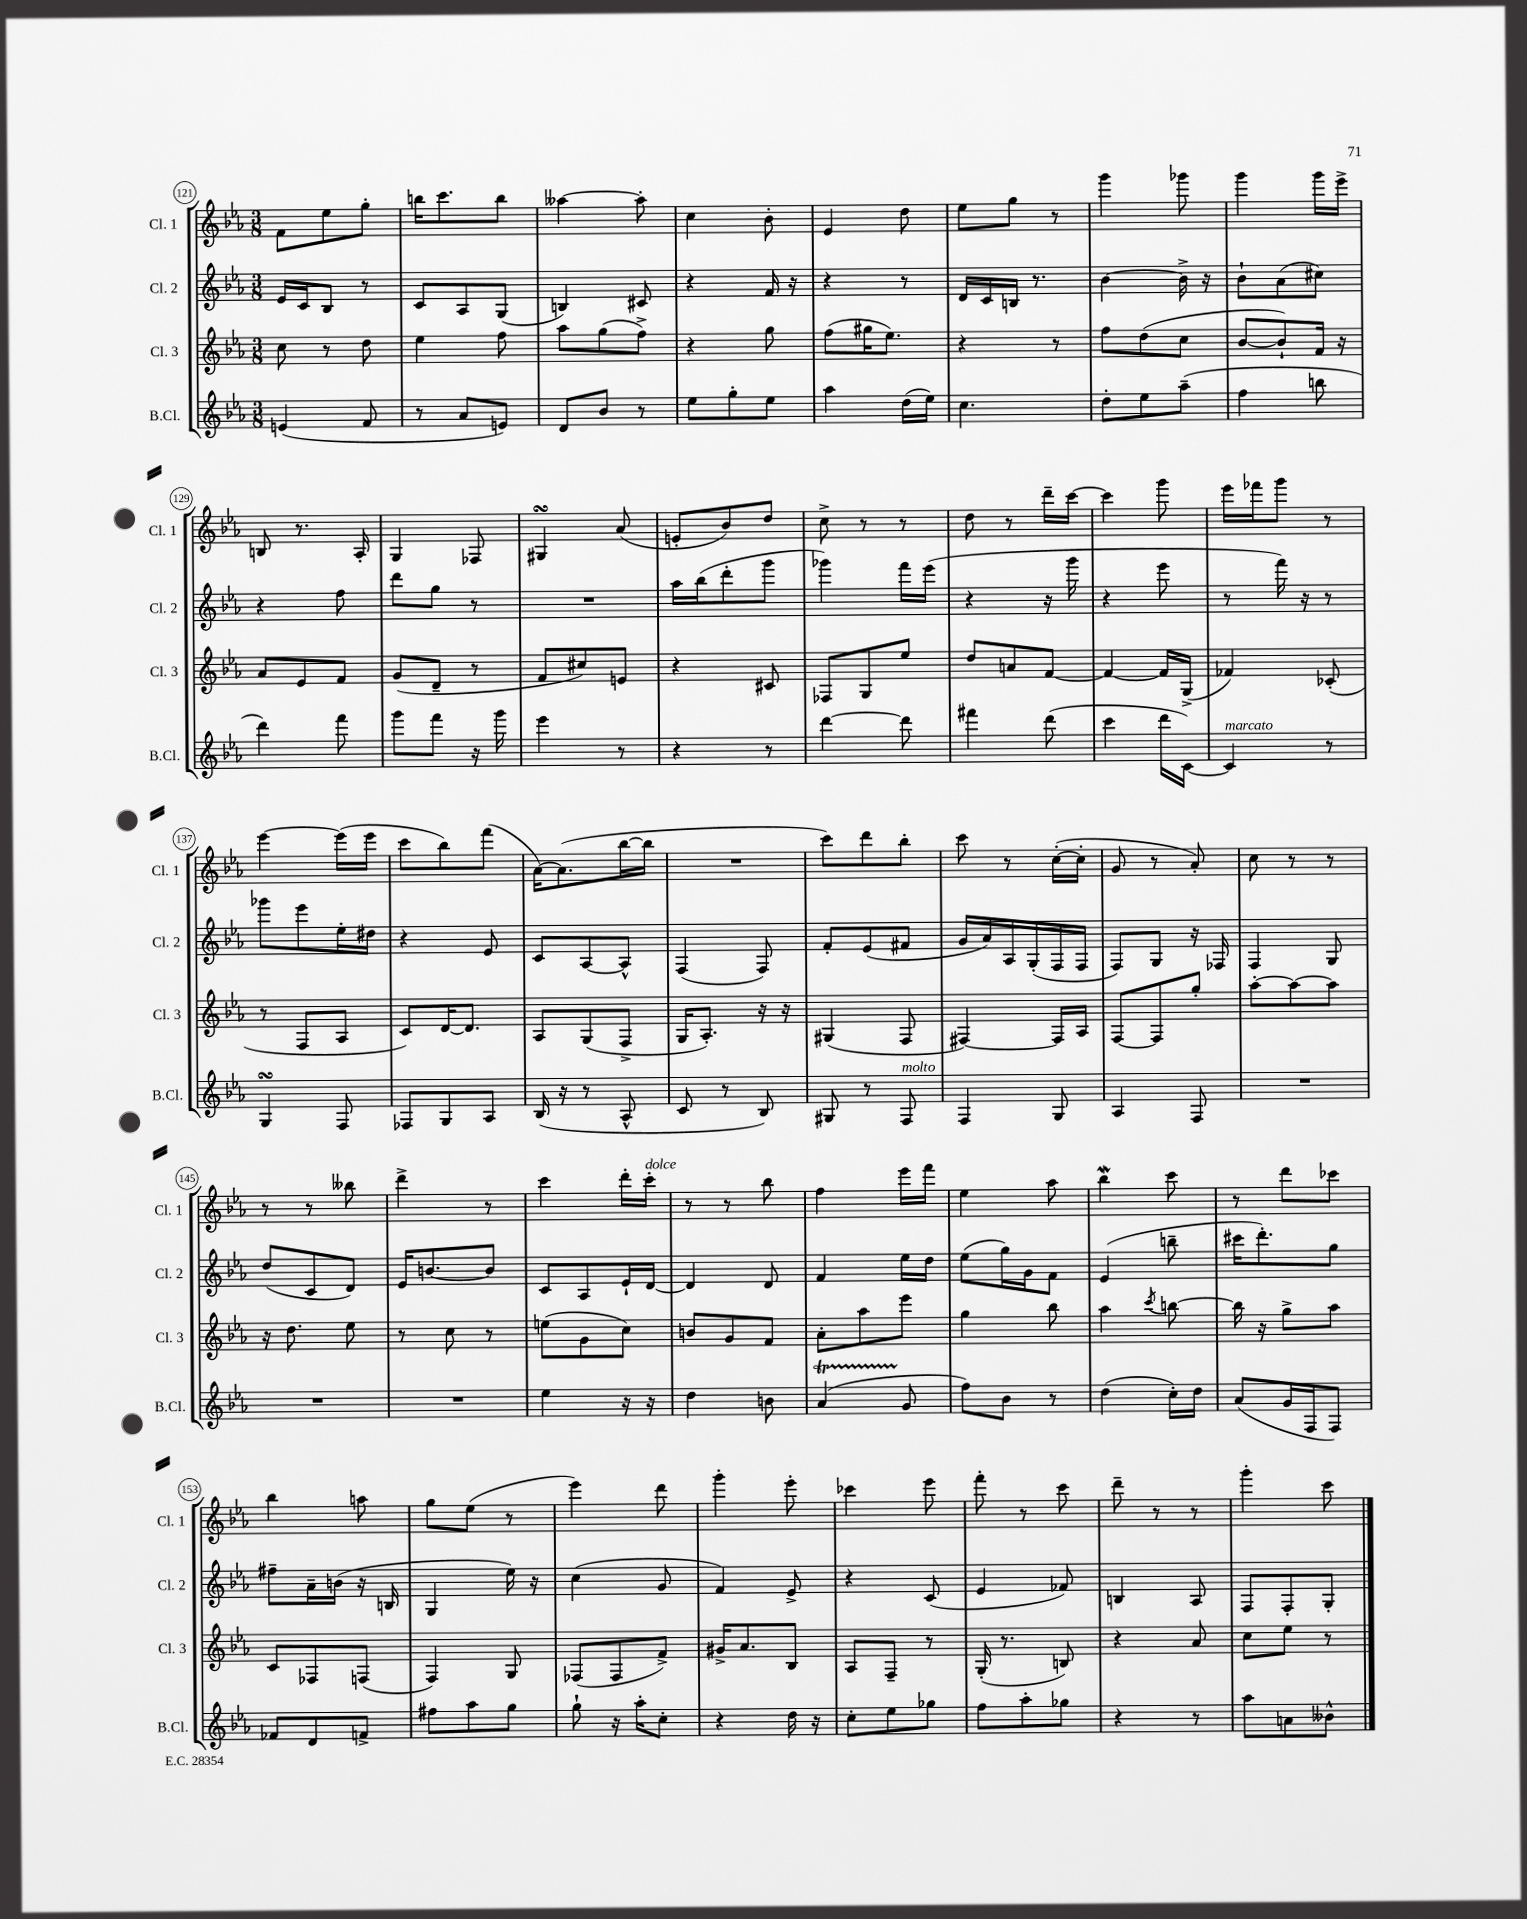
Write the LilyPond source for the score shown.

<<
\new StaffGroup <<
\new Staff = "s0" \with { instrumentName = "Cl. 1" shortInstrumentName = "Cl. 1" } {
    \clef treble \key ees \major \numericTimeSignature \time 3/8
    f'8 ees''8 g''8-. |
    b''16 c'''8. b''8 |
    aeses''4~ aeses''8-. |
    c''4 bes'8-. |
    ees'4 d''8 |
    ees''8 g''8 r8 |
    g'''4 ges'''8 |
    g'''4 g'''16 ees'''16-> |
    b8 r8. aes16-. |
    g4 fes8 |
    gis4\turn aes'8( |
    e'8-. bes'8) d''8 |
    c''8-> r8 r8 |
    d''8 r8 d'''16-- c'''16~ |
    c'''4 g'''8 |
    ees'''16 fes'''16 g'''8 r8 |
    ees'''4~ ees'''16( ees'''16 |
    c'''8 bes''8) f'''8( |
    aes'16~) aes'8.( bes''16~ bes''16 |
    R4. |
    c'''8) d'''8 bes''8-. |
    c'''8 r8 c''16~-.( c''16-. |
    g'8 r8 aes'8-.) |
    c''8 r8 r8 |
    r8 r8 beses''8 |
    d'''4-> r8 |
    c'''4 d'''16-. c'''16-.^\markup { \italic "dolce" } |
    r8 r8 bes''8 |
    f''4 ees'''16 f'''16 |
    ees''4 aes''8 |
    bes''4\mordent c'''8 |
    r8 d'''8 ces'''8 |
    bes''4 a''8 |
    g''8 ees''8( r8 |
    ees'''4) d'''8 |
    g'''4-. ees'''8-. |
    ces'''4 ees'''8 |
    f'''8-. r8 c'''8 |
    d'''8-- r8 r8 |
    g'''4-. c'''8 \bar "|." |
}
\new Staff = "s1" \with { instrumentName = "Cl. 2" shortInstrumentName = "Cl. 2" } {
    \clef treble \key ees \major \numericTimeSignature \time 3/8
    ees'16 c'16 bes8 r8 |
    c'8 aes8 g8( |
    b4) cis'8 |
    r4 f'16 r16 |
    r4 r8 |
    d'16 c'16 b16 r8. |
    bes'4~ bes'16-> r16 |
    bes'8-! aes'8( cis''8) |
    r4 f''8 |
    d'''8 g''8 r8 |
    R4. |
    aes''16 bes''16( d'''8-. g'''8 |
    ges'''4) f'''16 ees'''16( |
    r4 r16 g'''16 |
    r4 ees'''8 |
    r8 f'''16) r16 r8 |
    ges'''8 ees'''8 ees''16-. dis''16 |
    r4 ees'8 |
    c'8 aes8~ aes8-^ |
    f4( f8) |
    f'8-. ees'8( fis'8 |
    g'16 aes'16) aes16 g16-.( f16 f16 |
    f8) g8 r16 fes16 |
    f4 g8 |
    d''8( c'8 d'8) |
    ees'16 b'8.~ b'8 |
    c'8 aes8 ees'16-! d'16~ |
    d'4 d'8 |
    f'4 ees''16 d''16 |
    ees''8( g''16) g'16 f'8 |
    ees'4( b''8-- |
    cis'''16 d'''8.-.) g''8 |
    fis''8-- aes'16-- b'16( r16 b16 |
    g4 ees''16) r16 |
    c''4( g'8 |
    f'4) ees'8-> |
    r4 c'8( |
    ees'4 fes'8) |
    b4 aes8 |
    f8 f8-. g8-. \bar "|." |
}
\new Staff = "s2" \with { instrumentName = "Cl. 3" shortInstrumentName = "Cl. 3" } {
    \clef treble \key ees \major \numericTimeSignature \time 3/8
    c''8 r8 d''8 |
    ees''4 f''8 |
    aes''8 g''8( f''8->) |
    r4 g''8 |
    f''8( gis''16 ees''8.) |
    r4 r8 |
    f''8 d''8( c''8 |
    bes'8~ bes'8-!) f'16 r16 |
    aes'8 ees'8 f'8 |
    g'8( d'8-- r8 |
    f'8 cis''8) e'8 |
    r4 cis'8 |
    fes8 g8 ees''8 |
    d''8 a'8 f'8~ |
    f'4~ f'16 g16->( |
    fes'4) ces'8-.( |
    r8 f8 aes8 |
    c'8) d'16~ d'8. |
    aes8 g8( f8-> |
    g16 aes8.-.) r16 r16 |
    gis4( f8 |
    fis4~) fis16 aes16 |
    f8~ f8 g''8-. |
    aes''8~-. aes''8~ aes''8 |
    r16 d''8. ees''8 |
    r8 c''8 r8 |
    e''8( g'8 c''8) |
    b'8 g'8 f'8 |
    aes'8-. aes''8 ees'''8 |
    g''4 bes''8 |
    aes''4 \acciaccatura { c'''8 } b''8~ |
    b''16 r16 g''8-> aes''8 |
    c'8 fes8 f8( |
    f4) g8 |
    fes8( fes8 f'8->) |
    gis'16-> aes'8. bes8 |
    aes8 f8-- r8 |
    g16-.( r8. b8) |
    r4 aes'8 |
    c''8 ees''8 r8 \bar "|." |
}
\new Staff = "s3" \with { instrumentName = "B.Cl." shortInstrumentName = "B.Cl." } {
    \clef treble \key ees \major \numericTimeSignature \time 3/8
    e'4( f'8 |
    r8 aes'8 e'8) |
    d'8 bes'8 r8 |
    ees''8 g''8-. ees''8 |
    aes''4 d''16( ees''16) |
    c''4. |
    d''8-. ees''8 aes''8--( |
    f''4 b''8 |
    d'''4) f'''8 |
    g'''8 f'''8 r16 g'''16 |
    ees'''4 r8 |
    r4 r8 |
    d'''4~ d'''8 |
    fis'''4 d'''8( |
    c'''4 d'''16 c'16~) |
    c'4^\markup { \italic "marcato" } r8 |
    g4\turn f8 |
    fes8 g8 aes8 |
    bes16( r16 r8 aes8-^ |
    c'8 r8 bes8) |
    gis8 r8 f8^\markup { \italic "molto" } |
    f4 g8 |
    aes4 f8 |
    R4. |
    R4. |
    R4. |
    ees''4 r16 r16 |
    d''4 b'8 |
    aes'4\startTrillSpan( g'8\stopTrillSpan |
    f''8) bes'8 r8 |
    d''4( c''16-.) d''16 |
    aes'8( g'16 f16 f8) |
    fes'8 d'8 f'8-> |
    fis''8 aes''8 g''8 |
    g''8-! r16 aes''16-. c''8-. |
    r4 d''16 r16 |
    c''8-. ees''8 ges''8 |
    f''8 aes''8-. ges''8 |
    r4 r8 |
    aes''8 a'8 beses'8-^ \bar "|." |
}
>>
>>
\layout { \context { \Score currentBarNumber = #121 \override BarNumber.stencil = #(make-stencil-circler 0.1 0.3 ly:text-interface::print) } }
